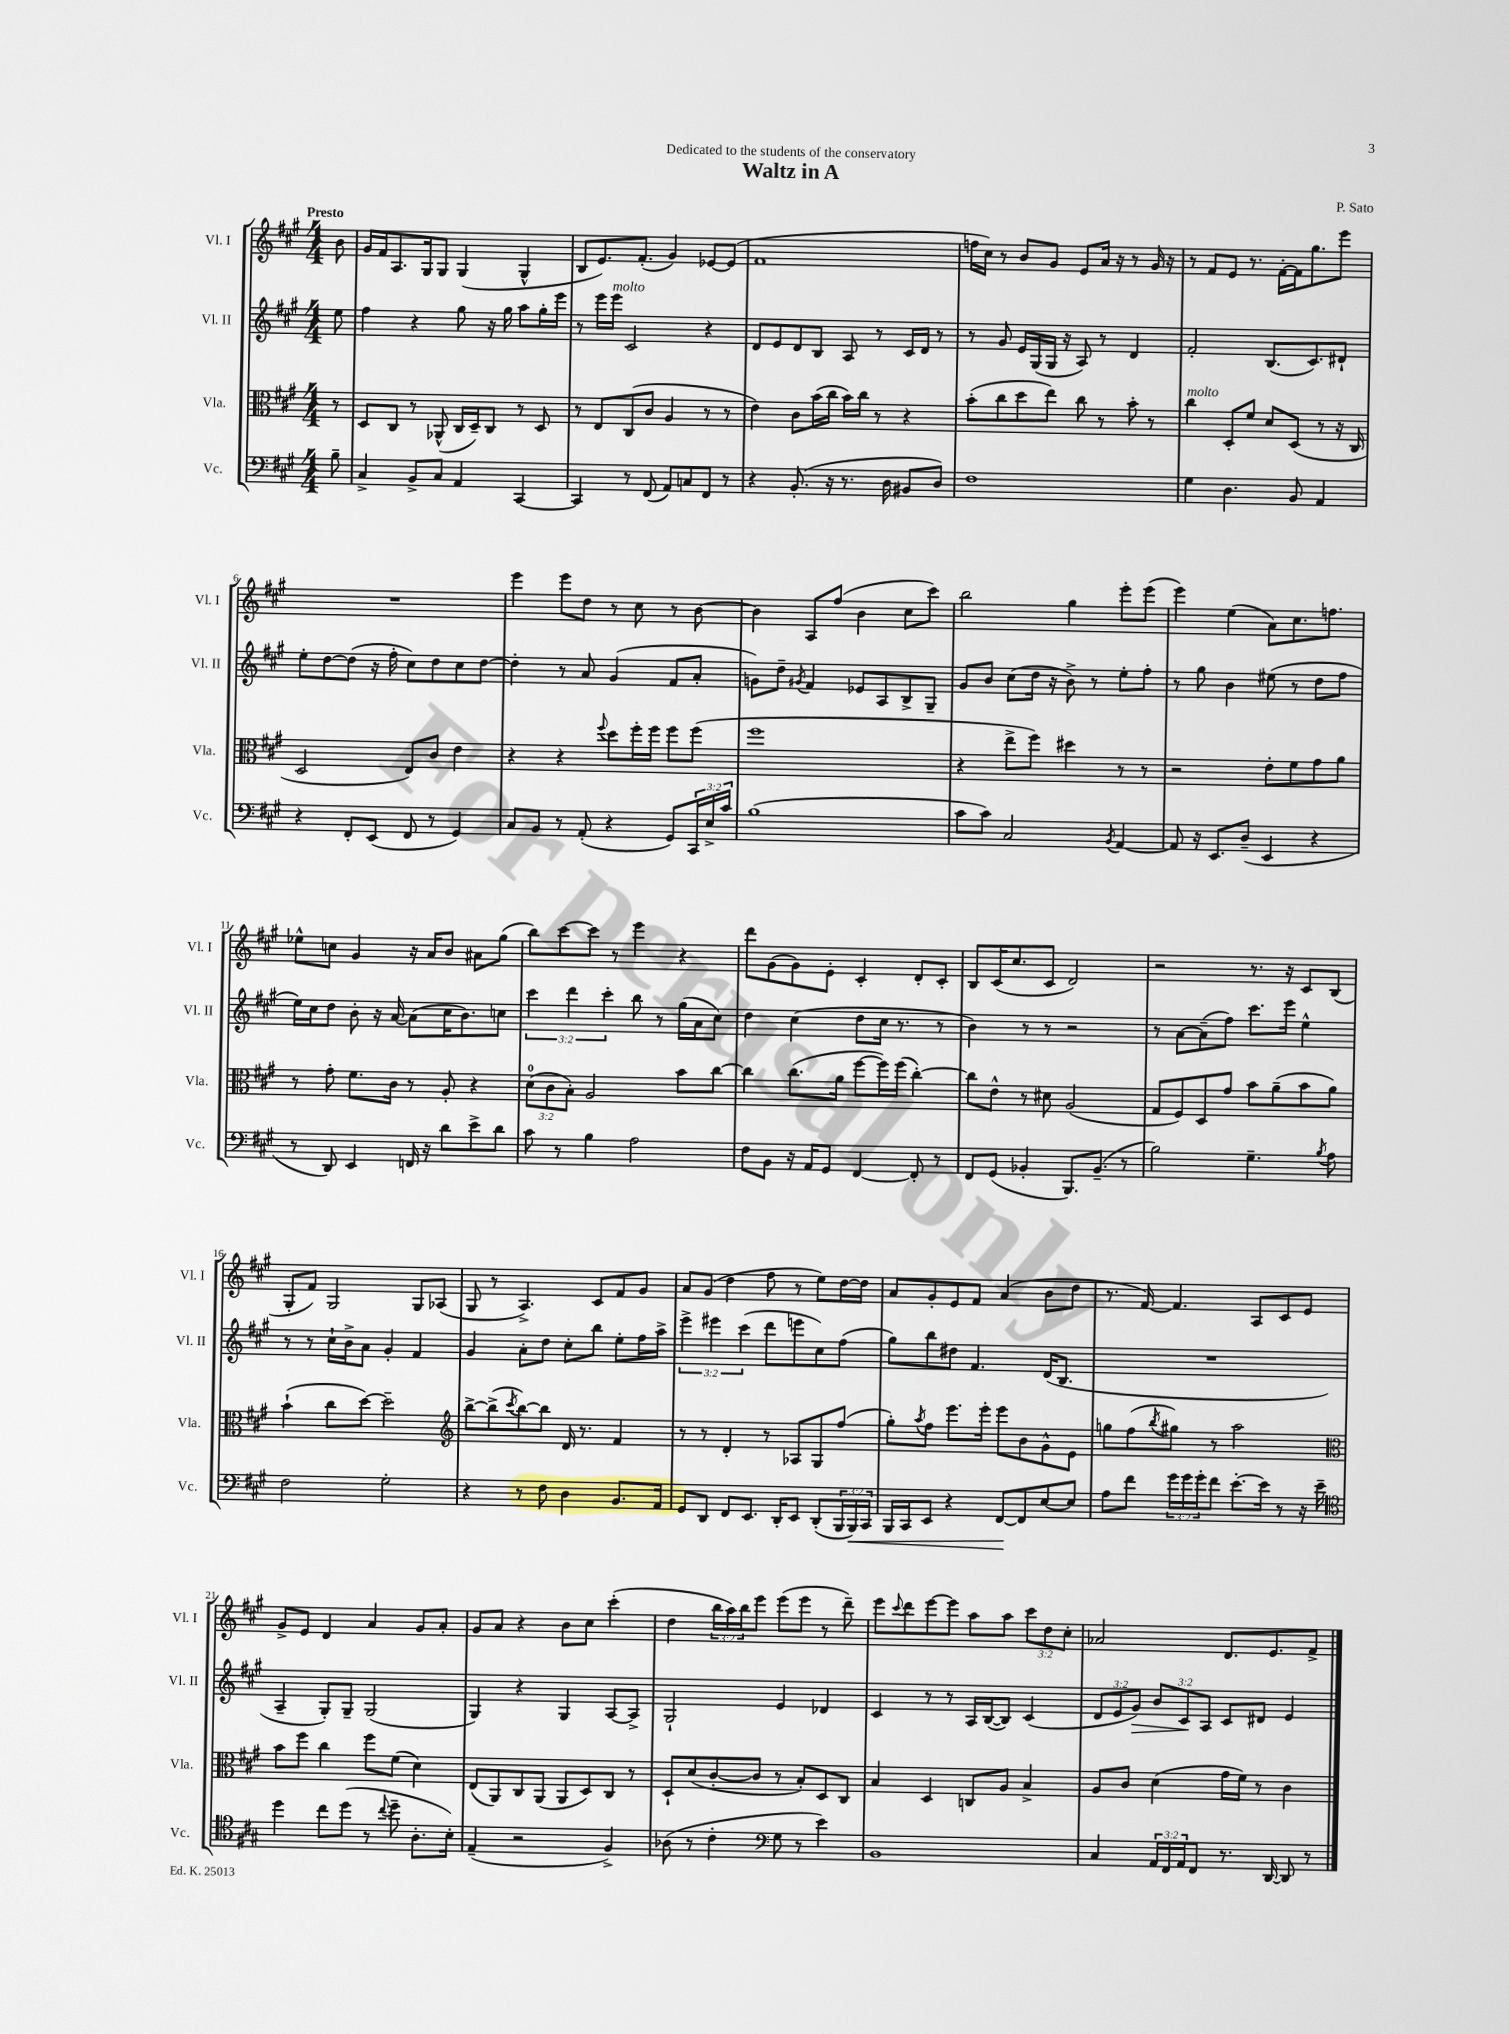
\header { title = "Waltz in A" composer = "P. Sato" dedication = "Dedicated to the students of the conservatory" }
<<
\new StaffGroup <<
\new Staff = "s0" \with { instrumentName = "Vl. I" shortInstrumentName = "Vl. I" } {
    \clef treble \key a \major \numericTimeSignature \time 4/4 \override Staff.TupletNumber.text = #tuplet-number::calc-fraction-text \partial 8 \tempo "Presto"
    b'8 |
    gis'16 fis'16 a8. gis16 gis8 gis4( gis4-^ |
    b8 e'8.) fis'8.-.( gis'4) ees'8~ ees'8( |
    fis'1 |
    f''16 cis''16) r8 b'8 gis'8 e'8 a'16 r16 r8 gis'16 r16 |
    r8 fis'8 e'8 r8. fis'16~-. fis'16 gis''8. e'''8 |
    R1 |
    e'''4 e'''8 d''8 r8 cis''8 r8 b'8~ |
    b'4 a8 fis''8( b'4 cis''8 cis'''8) |
    b''2 gis''4 e'''8-. e'''8( |
    e'''4) e''4( a'8) cis''8. f''8. |
    ees''8-^ c''8 gis'4 r16 a'16 b'8 ais'8 gis''8( |
    b''8) cis'''8~ cis'''8 r8 e'''4 r4 |
    d'''8 gis'8( gis'8) e'8-. cis'4-. d'8-. cis'8-. |
    b8 cis'16( cis''8. cis'8 d'2) |
    r2 r8. r16 cis'8 b8( |
    gis8-. fis'8) gis2 gis8 aes8( |
    gis8 r8 a4.->) cis'8 fis'8 gis'8 |
    a'8 gis'8( d''4 fis''8 r8 e''8) d''16~ d''16 |
    a'8 gis'8-. e'8 fis'8 a'4( b'8 d''8 |
    r8. fis'16~) fis'4. a8 cis'8 e'8 |
    gis'8-> e'8 d'4 a'4 gis'8 a'8-. |
    gis'8 a'8 r4 b'8 cis''8 cis'''4-.( |
    d''4 \tuplet 3/2 { b''16 a''16) b''16 } e'''8 e'''8( e'''8 r8 d'''8--) |
    e'''8 \appoggiatura { cis'''8 } d'''8 e'''8~ e'''8 a''8 a''8 \tuplet 3/2 { cis'''8 d''8 cis''8-. } |
    aes'2 d'8. e'8. fis'8-> \bar "|." |
}
\new Staff = "s1" \with { instrumentName = "Vl. II" shortInstrumentName = "Vl. II" } {
    \clef treble \key a \major \numericTimeSignature \time 4/4 \override Staff.TupletNumber.text = #tuplet-number::calc-fraction-text \partial 8
    e''8 |
    fis''4 r4 gis''8 r16 gis''16 a''8 gis''16-. e'''16 |
    r8 e'''16 e'''16^\markup { \italic "molto" } cis'2 r4 |
    d'8 e'8 d'8 b8 a8 r8 cis'16 d'16 r8 |
    r8 gis'8 e'16 gis16( gis16 r16 a8) r8 d'4 |
    fis'2-. b8.( cis'8.) dis'8-! |
    e''8-. d''8~ d''8( r16 fis''16-. cis''8) d''8 cis''8 d''8~ |
    d''4-. r8 a'8 gis'4( fis'8 a'8-. |
    g'8) d''8-- \acciaccatura { gis'8 } fis'4 ees'8 a8 b8-> gis8-- |
    gis'8 b'8 cis''8( d''16 r16 b'8->) r8 e''8-. fis''8-. |
    r8 gis''8 b'4 eis''8( r8 d''8 fis''8 |
    e''16) cis''16 d''8 b'8-. r16 a'16~ a'8( cis''16 b'8.) c''8 |
    \tuplet 3/2 { cis'''4 d'''4 cis'''4-. } b''8 r8 gis''16( a'16 cis''8) |
    d''4 cis''4( d''8 cis''16 r8. r8 |
    b'4) r8 r8 r2 |
    r8 a'8~ a'8--( fis''8) cis'''8. e'''16 e''4-^ |
    r8 r8 cis''16-! b'16-> a'8 gis'4-. fis'4 |
    gis'4 a'8-. d''8 cis''8-. b''8 e''8-. fis''16 a''16-> |
    \tuplet 3/2 { e'''4-> eis'''4 cis'''4( } d'''8 e'''8 cis''8) fis''8( |
    gis''8) b''8 dis''8 fis'4. d'16( b8. |
    R1 |
    a4-- gis8-.) gis8-- gis2( |
    gis4) r4 gis4 a8~ a8-> |
    gis2-! e'4 des'4 |
    cis'4 r8 r8 a16 b16~( b8) cis'4( |
    \tuplet 3/2 { d'8 e'8 gis'8\>) } \tuplet 3/2 { b'8 cis'8\! a8 } cis'8 dis'8 e'4 \bar "|." |
}
\new Staff = "s2" \with { instrumentName = "Vla." shortInstrumentName = "Vla." } {
    \clef alto \key a \major \numericTimeSignature \time 4/4 \override Staff.TupletNumber.text = #tuplet-number::calc-fraction-text \partial 8
    r8 |
    d8 cis8 r8 aes,8-^( cis16 d16--) cis8 r8 d8 |
    r8 e8 cis8( cis'8 a4 r8 r8 |
    e'4) cis'8 b'16( cis''16 b'16) cis''16 r8 r4 |
    b'8-.( cis''8 d''8 e''8) cis''8 r8 b'8-. r8 |
    cis''4^\markup { \italic "molto" } d8-. fis'8 d'8 d8( r8 r16 cis16 |
    d2 e8) cis'8 e'4 |
    r4 r4 \appoggiatura { fis''8 } d''8 fis''16-. fis''16 fis''8 fis''8( |
    fis''1 |
    r4 e''8-> fis''8) dis''4 r8 r8 |
    r2 e'8-. fis'8 gis'8 a'8 |
    r8 gis'8-. fis'8. cis'16 r8 a8-. r4 |
    \tuplet 3/2 { d'8-0( cis'8 b8-.) } a2 b'8 cis''8~ |
    cis''4 cis''8.( a'16 fis''8~ fis''16) fis''16( cis''4~-.) |
    cis''8 e'8-^ r8 dis'8 a2( |
    gis8 fis8) d8 gis'8 b'8 a'8--( b'8 a'8) |
    b'4-!( cis''8 d''8~) d''2-- |
    \clef treble b''8~-> b''8->( \acciaccatura { cis'''8 } b''8~) b''8 d'16 r8. fis'4 |
    r8 r8 d'4-. r8 aes8 gis8 fis''8( |
    gis''8-.) \acciaccatura { a''8 } fis''8 e'''8. e'''16-. e'''8 b'8 gis'8-^ e'8 |
    g''8 fis''8( \acciaccatura { b''8 } gis''8) r8 a''2 |
    \clef alto b'8 fis''8 cis''4 fis''8 fis'8( d'4) |
    e8( a,8) cis8 a,8( a,8 d8) cis8 r8 |
    d8-! d'8( cis'8~-. cis'8 r8 b8-.) d8 cis8 |
    b4 d4 c8 a8 b4-> |
    a8 cis'8 d'4( gis'16 fis'16) r8 cis'4 \bar "|." |
}
\new Staff = "s3" \with { instrumentName = "Vc." shortInstrumentName = "Vc." } {
    \clef bass \key a \major \numericTimeSignature \time 4/4 \override Staff.TupletNumber.text = #tuplet-number::calc-fraction-text \partial 8
    b8-- |
    cis4-> b,8-> cis8 a,4 cis,4~ |
    cis,4 r8 fis,8( a,8) c8 fis,8 r8 |
    r4 b,8.-.( r16 r8. d16 bis,8 d8) |
    fis1 |
    gis4 d4. b,8 a,4 |
    r4 fis,8-. e,8( fis,8 r8 gis,4) |
    cis8 b,8 r8 a,8-.( r4 gis,8) \tuplet 3/2 { cis,16 e16-> cis'16 } |
    b1( |
    cis'8 cis'8) cis2 \acciaccatura { b,8 } a,4~ |
    a,8 r16 e,8. d8--( e,4 r4 |
    r8 d,8) e,4 f,16 r16 d'8 e'8-> d'8 |
    cis'8 r8 b4 a2 |
    fis8 b,8 r16 a,16 gis,8 fis,4~ fis,8-. r8 |
    fis,8 gis,8( bes,4-. b,,8.) bes,8.--( r8 |
    b2) gis4.-- \acciaccatura { b8 } a8 |
    fis2 gis2-. |
    r4 r8 fis8 d4 b,8. a,16 |
    gis,8 d,8 fis,8 e,8. d,16-. e,8 d,8-.( \tuplet 3/2 { b,,16 b,,16\<) cis,16 } |
    b,,16 cis,16 e,8 r4 fis,8~\! fis,8 e8~ e8 |
    a8 fis'8 \tuplet 3/2 { gis'16 gis'16 gis'16-. } fis'8 e'8.~-. e'16 r8 r16 e'16-- |
    \clef tenor d''4 cis''8 d''8( r8 \appoggiatura { cis''8 } d''8-- a8.-. b16-.) |
    e4--( r2 fis4->) |
    aes8( r8 cis'4-. \clef bass gis8 r8 e'4) |
    b,1 |
    cis4 \tuplet 3/2 { a,16 fis,16 a,16 } fis,8 r8. d,16~ d,8 r8 \bar "|." |
}
>>
>>
